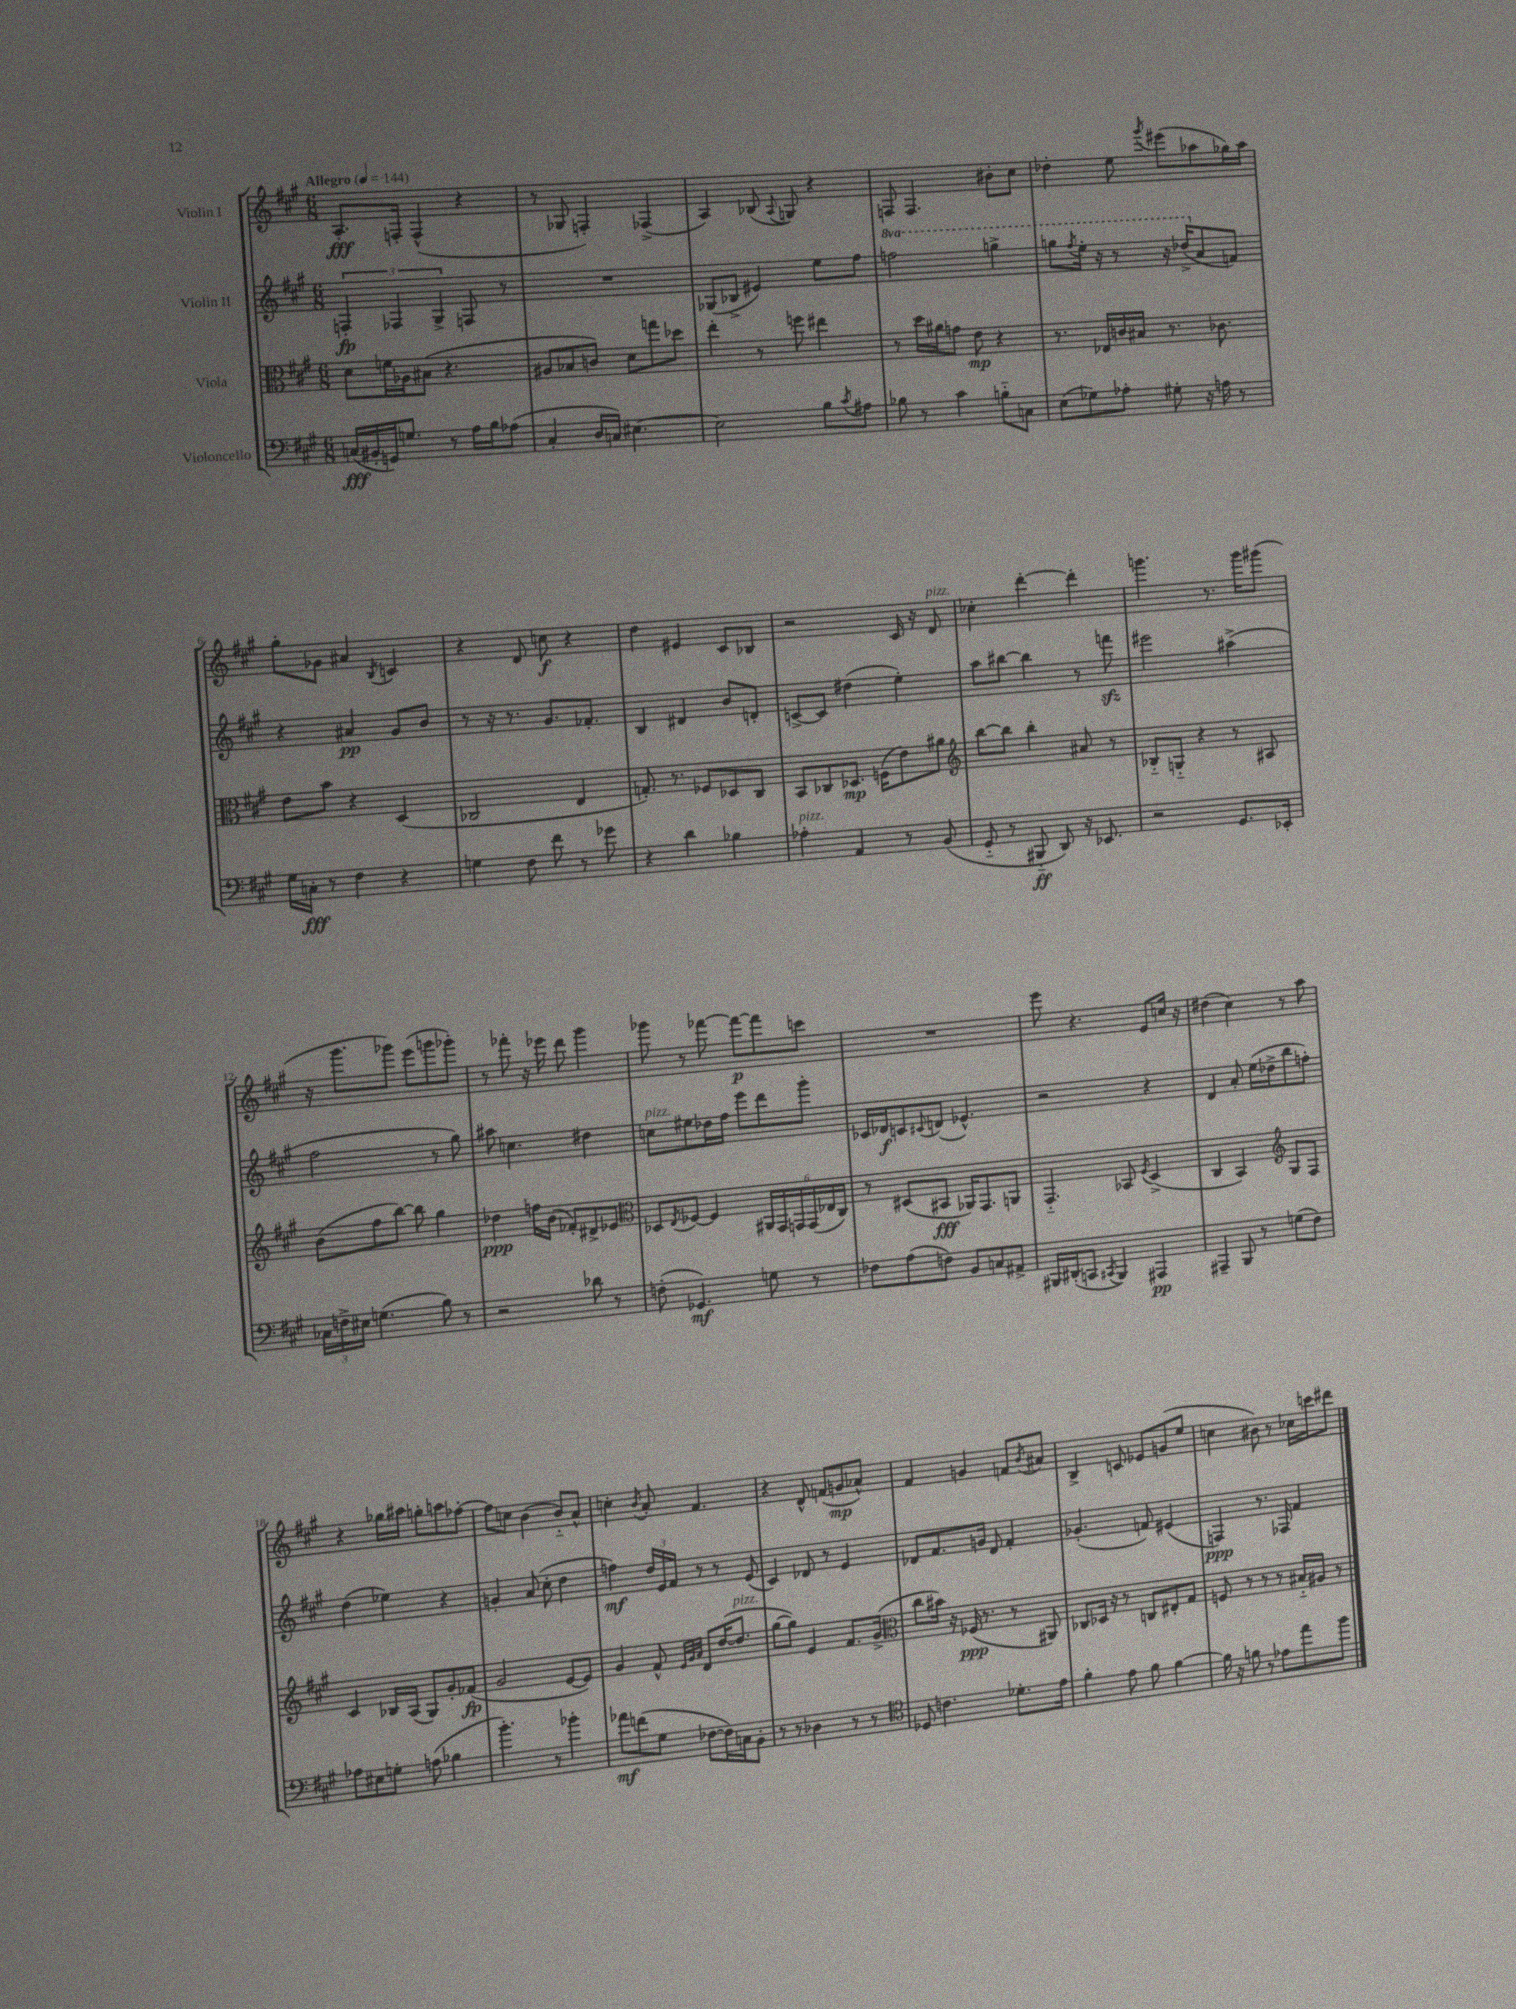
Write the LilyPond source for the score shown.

<<
\new StaffGroup <<
\new Staff = "s0" \with { instrumentName = "Violin I" } {
    \clef treble \key a \major \numericTimeSignature \time 6/8 \tempo "Allegro" 4 = 144
    a8.-.\fff f16-. f4-^( r4 |
    r8 ges8 f4-.) fes4->( |
    a4) bes8( \appoggiatura { a8 } g8) r4 |
    f8 f4. bis'8-. cis''8 |
    des''4-. e''8 \acciaccatura { gis'''8 } eis'''8( aes''8 ges''16) aes''16 |
    gis''8-. ges'8 ais'4 \acciaccatura { b8 } c'4 |
    r4 d'8 c''8\f r4 |
    d''4 eis'4 cis'8 bes8 |
    r2 cis'16 r16 d'8^\markup { \italic "pizz." } |
    ces''4-. d'''4~-. d'''4-. |
    g'''4. r8. g'''16 gis'''8( |
    r16 gis'''8. ges'''8) e'''8( g'''8 ges'''8-.) |
    r8 fes'''8-. r16 ees'''16 d'''8 gis'''4 |
    ges'''8 r8 fes'''8~ fes'''8~\p fes'''8 c'''8 |
    R2. |
    e'''8 r4. e'8 c''16 r16 |
    dis''4( cis''4) r8 a''8 |
    r4 ges''16 ais''16 g''8-. a''8 fes''8~-. |
    fes''8 c''8 b'4( b'8-_) a'8-^ |
    c''4-. \acciaccatura { b'8 } a'8-. fis'4. |
    r4 d'8-^ f'8( g'8\mp aes'8-^) |
    fis'4 g'4 f'8 \acciaccatura { b'8 } ais'8 |
    b4-> c'8 ees'8 g'8( e''8 |
    c''4 bis'8) r8 ces''16 c'''16 dis'''8 \bar "|." |
}
\new Staff = "s1" \with { instrumentName = "Violin II" } {
    \clef treble \key a \major \numericTimeSignature \time 6/8 \set Staff.ottavationMarkups = #ottavation-simple-ordinals
    \tuplet 3/2 { f4-.\fp fes4 gis4-> } f8 r8 |
    R2. |
    ges8( bes8-> eis'4) e''8 fis''8 |
    \ottava #1 f'''2 g'''4-> |
    g'''8 \acciaccatura { fis'''8 } e'''16-. r16 r8 r16 des'''16->( \ottava #0 a'8 f'8) |
    r4 ais'4\pp gis'8 b'8 |
    r8 r16 r8. gis'8. fes'8.-. |
    b4 dis'4 b'8 d'8-. |
    c'8~-> c'8 dis''4( e''4-.) |
    a''8 bis''8~ bis''4 r8 f'''8\sfz |
    eis'''2 ais''4->( |
    fis''2 r8 gis''8) |
    ais''8 c''4. dis''4 |
    c''8^\markup { \italic "pizz." } eis''8 des''16 fis''16 e'''8 d'''8 gis'''8-. |
    ces'16 des'16\f c'8 \appoggiatura { cis'8 } d'8( ees'4.-^) |
    r2 r4 |
    d'4 a'8-. e''16( des''16-> b''8 f''8-.) |
    d''4( ees''4) r4 |
    g'4-. a'8( cis''8-. d''4 |
    f''4\mf) \tuplet 3/2 { d''16 e'16 fis'16 } r8 r8 e'8( |
    cis'4) des'8 r8 e'4 |
    des'8 fis'8. g'16 des'8 fis'4-. |
    ges'4.-.( f'8) eis'4( |
    f4\ppp) r8. fes16 fis'4 \bar "|." |
}
\new Staff = "s2" \with { instrumentName = "Viola" } {
    \clef alto \key a \major \numericTimeSignature \time 6/8
    d'8 f'16 aes16 bis8( r4. |
    ais8 bes8 c'8) d'8 g''8 des''8 |
    e''4-. r8 f''8 eis''4 |
    r8 d''16 ais'16 g'8 e'8\mp r4 |
    r8. ees16 c'16 bis16 r8. ces'8. |
    e'8 b'8 r4 d4( |
    ces2 e4 |
    g8.-.) r8. fes8 des8 cis8 |
    b,8 ces8 des8.\mp f16( e'8) ais'8 |
    \clef treble b''8~ b''8 b''4-. ais'8 r8 |
    bes8-_ g8-_ r4 r8 ais8 |
    b'8( fis''8 b''8~) b''8 gis''4 |
    des''4\ppp f''16 b'16( fes'8-.) dis'8-> ees'8 |
    \clef alto des8 \acciaccatura { e8 } fes8~ fes4 \tuplet 6/4 { ais,16 gis,16 g,16 g,16( ees16 cis16) } |
    r8 dis8( bis,8\fff aes,16) gis,8. a,8 |
    gis,4.-_ bes,8 \acciaccatura { fis8 } d4->( |
    cis4 b,4) \clef treble gis8 fis8 |
    cis'4 bes16 a16( gis8) gis'8-. fes'8\fp( |
    gis'2 e'8~ e'8) |
    gis'4 fis'8-^ \grace { e'32 gis'32 a'32 } d'8 d''16~( d''8.^\markup { \italic "pizz." } |
    gis''8~ gis''8) e'4 fis'8. gis'16->( |
    \clef alto cis''8 bis'16) r16 fes16\ppp( r8. r8 ais,8) |
    ces8 des16 r16 r8 c8 eis8-. gis8 |
    f8 r8 r8 r8 bis16-_ ais16 r8 \bar "|." |
}
\new Staff = "s3" \with { instrumentName = "Violoncello" } {
    \clef bass \key a \major \numericTimeSignature \time 6/8
    c16\fff( bis,16-. g,16) g8. r8 a16 b16 aes8( |
    cis4-. d16 c16) eis4.~ |
    eis2 b8 \acciaccatura { cis'8 } ais8 |
    bes8 r8 cis'4 b8-_ c8 |
    e8( ges8) aes8-. gis8-. r16 a16 r8 |
    gis16 c16-.\fff r8 fis4 r4 |
    g4 fis8 fis'8 r8 ges'8 |
    r4 d'4 bes4 |
    aes4-.^\markup { \italic "pizz." } a,4 r8 b,8( |
    gis,8-_ r8 bis,,8-_\ff d,8) r16 ees,8. |
    r2 gis,8. ees,16-. |
    \tuplet 3/2 { ces16 f16-> eis16 } g4.( b8) r8 |
    r2 des'8 r8 |
    f8-.( ges,4.\mf) g8 r8 |
    fes8 a8( f8) b,8 c8 ais,8-> |
    bis,,16 dis,16-.( c,8 \acciaccatura { cis,8 } bis,,4) ais,,4\pp |
    ais,,4-- b,,8 r8 g8( fis8) |
    aes8 eis8 g8-. a8( bes4 |
    b'4.-.) r8 bes'4-. |
    aes'8\mf f'8( gis8 fes8~ fes16) c16 b,8-. |
    r8 r8 des4 r8 r8 |
    \clef tenor des8 c'4. des'8.-. e'16 |
    fis'4-. e'8 fis'8 fis'4~ |
    fis'16 r16 f'8 r8 ees'8 e''8 fis''8 \bar "|." |
}
>>
>>
